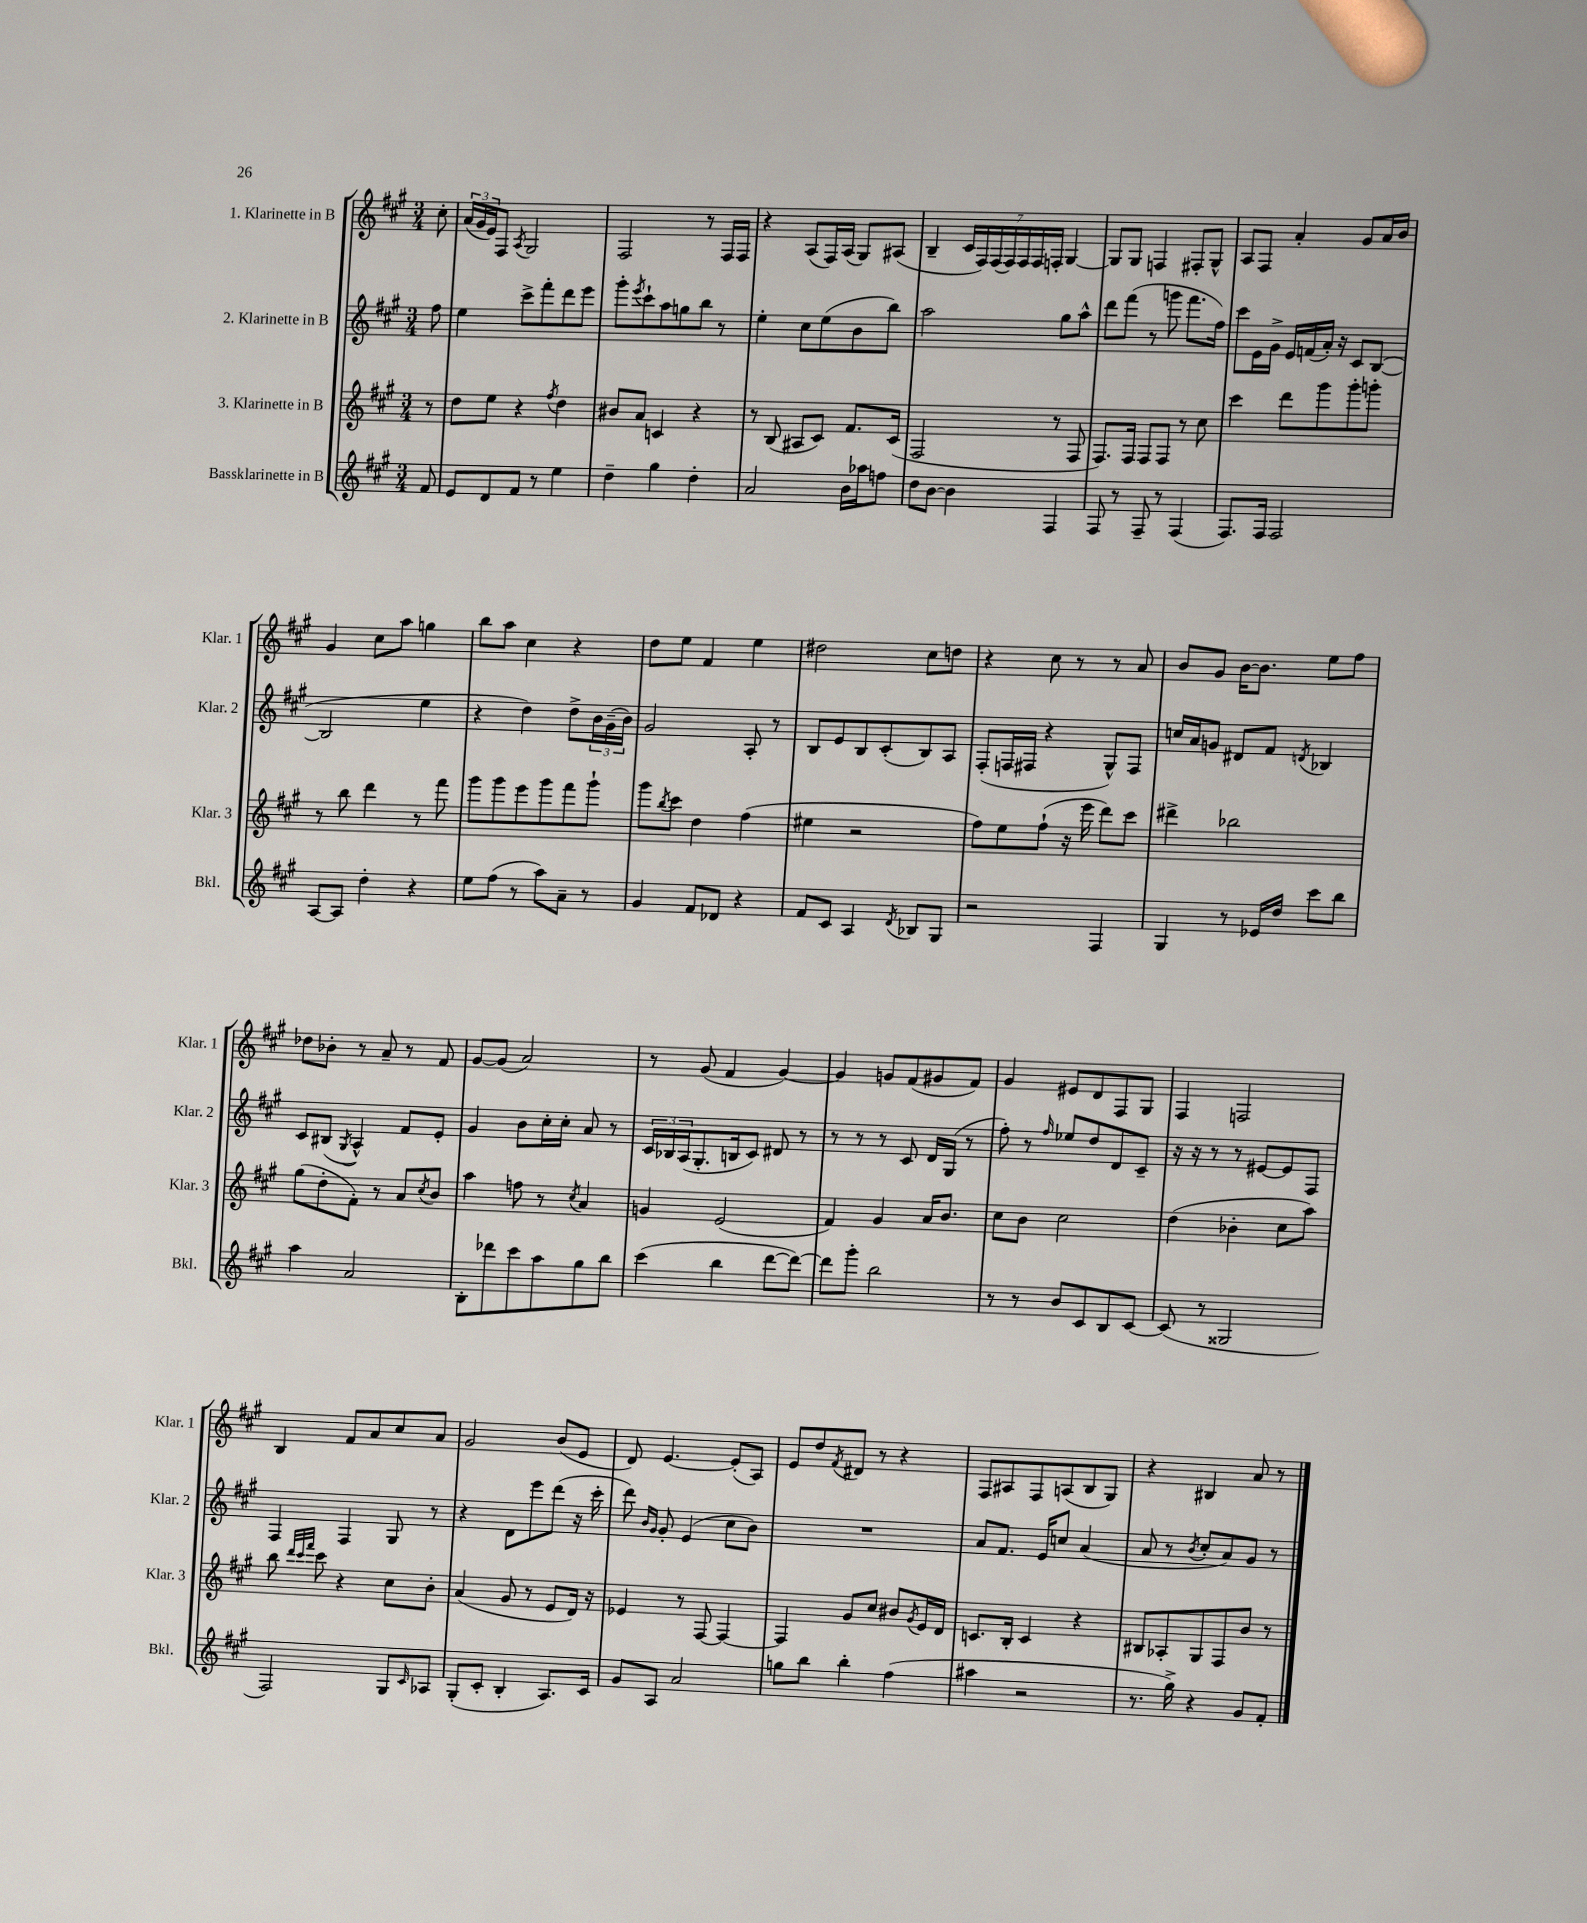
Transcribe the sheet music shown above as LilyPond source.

<<
\new StaffGroup <<
\new Staff = "s0" \with { instrumentName = "1. Klarinette in B" shortInstrumentName = "Klar. 1" } {
    \clef treble \key a \major \numericTimeSignature \time 3/4 \partial 8
    cis''8-. |
    \tuplet 3/2 { a'16( gis'16 e'16) } fis8 \acciaccatura { a8 } gis2 |
    fis2 r8 fis16 fis16 |
    r4 a8( fis16) a16( gis8) ais8( |
    b4-- \tuplet 7/4 { cis'16 fis16) fis16( fis16) fis16 fis16 f16-. } gis4~ |
    gis8 gis8 f4 fis8-. gis8-^ |
    a8 fis8 a'4-. gis'8 a'16 b'16 |
    gis'4 cis''8 a''8 g''4 |
    b''8 a''8 cis''4 r4 |
    d''8 e''8 fis'4 e''4 |
    dis''2 cis''8 d''8 |
    r4 cis''8 r8 r8 a'8 |
    b'8 gis'8 b'16~ b'8. e''8 fis''8 |
    des''8 bes'8-. r8 a'8-- r8 fis'8 |
    gis'8~ gis'8( a'2) |
    r8 gis'8( fis'4 gis'4~) |
    gis'4 g'8 fis'8( gis'8 fis'8) |
    gis'4 eis'8 d'8 fis8 gis8 |
    fis4 f2 |
    b4 fis'8 a'8 cis''8 a'8 |
    gis'2 b'8( e'8 |
    d'8) e'4.~ e'8-.( a8) |
    e'8 d''8 \acciaccatura { fis'8 } dis'8 r8 r4 |
    fis8 ais8 fis8 a8( b8 gis8) |
    r4 bis4 a'8 r8 \bar "|." |
}
\new Staff = "s1" \with { instrumentName = "2. Klarinette in B" shortInstrumentName = "Klar. 2" } {
    \clef treble \key a \major \numericTimeSignature \time 3/4 \partial 8
    fis''8 |
    e''4 cis'''8-> fis'''8-. d'''8 e'''8 |
    gis'''8-. \acciaccatura { e'''8 } cis'''8-! a''8 g''8 b''8 r8 |
    e''4-. cis''8 e''8( b'8 b''8) |
    a''2 gis''8 a''8-^ |
    d'''8 fis'''8( r8 g'''8 fis'''8. fis''16) |
    cis'''8 e'16 gis'16-> e'16 f'16( a'16-.) r16 cis'8 b8~( |
    b2 e''4 |
    r4 d''4) d''8-> \tuplet 3/2 { b'16 gis'16--( b'16) } |
    gis'2 a8-. r8 |
    b8 e'8 b8 cis'8-.( b8) a8 |
    fis8-.( f16 fis16 r4 gis8-^) fis8 |
    c''16 a'16 g'8 dis'8 fis'8 \acciaccatura { d'8 } bes4 |
    cis'8 bis8( \acciaccatura { gis8 } a4-^) fis'8 e'8-. |
    gis'4 b'8 cis''16-. cis''16-. a'8 r8 |
    \tuplet 3/2 { cis'16 bes16 a16( } gis8.-. b16 cis'8) dis'8 r8 |
    r8 r8 r8 cis'8 d'16 gis16( r8 |
    fis''8-.) r8 \grace { fis''16 } ees''8 d''8 d'8 cis'8-- |
    r16 r16 r8 r8 eis'8~ eis'8 fis8 |
    fis4 fis4 gis8 r8 |
    r4 d'8 e'''8 d'''8( r16 cis'''16-. |
    d'''8) \grace { b'16 gis'16 } gis'8-. e'4( cis''8 b'8) |
    R2. |
    a'8 fis'8. e'16 c''8 a'4( |
    a'8 r8 \acciaccatura { b'8 } cis''8-. a'8) gis'8 r8 \bar "|." |
}
\new Staff = "s2" \with { instrumentName = "3. Klarinette in B" shortInstrumentName = "Klar. 3" } {
    \clef treble \key a \major \numericTimeSignature \time 3/4 \partial 8
    r8 |
    d''8 e''8 r4 \acciaccatura { fis''8 } d''4 |
    bis'8 a'8 c'4 r4 |
    r8 b8( ais8 cis'8) fis'8. cis'16( |
    fis2 r8 fis8 |
    fis8.) fis16 fis8 fis8 r8 cis''8 |
    cis'''4 d'''8 gis'''8 gis'''8-. g'''8-. |
    r8 b''8 d'''4 r8 fis'''8 |
    gis'''8 gis'''8 e'''8 gis'''8 fis'''8 gis'''8-! |
    gis'''8 \acciaccatura { b''8 } cis'''8 d''4 fis''4( |
    eis''4 r2 |
    fis''8) e''8 fis''8-!( r16 e'''16 d'''8) cis'''8 |
    dis'''4-> bes''2 |
    gis''8( d''8-. fis'8-.) r8 a'8 \acciaccatura { cis''8 } b'8 |
    a''4 f''8 r8 \acciaccatura { cis''8 } a'4 |
    g'4 e'2( |
    fis'4) gis'4 a'16 b'8. |
    cis''8 b'8 cis''2 |
    d''4( bes'4-. cis''8 a''8) |
    b''8 \grace { d'''32 cis'''32 fis'''32 } cis'''8 r4 cis''8 b'8-. |
    a'4( gis'8 r8 e'8 d'16) r16 |
    ees'4 r8 fis8~ fis4~ |
    fis4 gis'8 cis''8 bis'8 \acciaccatura { gis'8 } e'16 d'16 |
    c'8. b16-. c'4 r4 |
    bis8 aes8-. gis8 fis8 b'8 r8 \bar "|." |
}
\new Staff = "s3" \with { instrumentName = "Bassklarinette in B" shortInstrumentName = "Bkl." } {
    \clef treble \key a \major \numericTimeSignature \time 3/4 \partial 8
    fis'8 |
    e'8 d'8 fis'8 r8 e''4 |
    d''4-- gis''4 d''4-. |
    a'2 b'16 aes''16 f''8 |
    d''8 b'8~ b'4 fis4 |
    fis8 r8 fis8-- r8 fis4( |
    fis8.) fis16 fis2 |
    a8~ a8 d''4-. r4 |
    e''8 fis''8( r8 a''8) a'8-- r8 |
    gis'4 fis'8 des'8 r4 |
    fis'8 cis'8 a4 \acciaccatura { d'8 } bes8 gis8 |
    r2 fis4 |
    gis4 r8 ees'16 d''16 cis'''8 b''8 |
    a''4 a'2 |
    b8-. des'''8 cis'''8 a''8 gis''8 b''8 |
    cis'''4( b''4 d'''8~ d'''8~) |
    d'''8 gis'''8-. b''2 |
    r8 r8 b'8 cis'8 b8 cis'8~ |
    cis'8( r8 gisis2 |
    fis2) gis8 \grace { cis'16 } aes8 |
    gis8-.( cis'8-. b4-. a8.) cis'16 |
    gis'8 a8 a'2 |
    g''8 b''8 b''4-. fis''4( |
    ais''4 r2 |
    r8. gis''16->) r4 gis'8 fis'8-. \bar "|." |
}
>>
>>
\layout { \context { \Score \remove "Bar_number_engraver" } }
